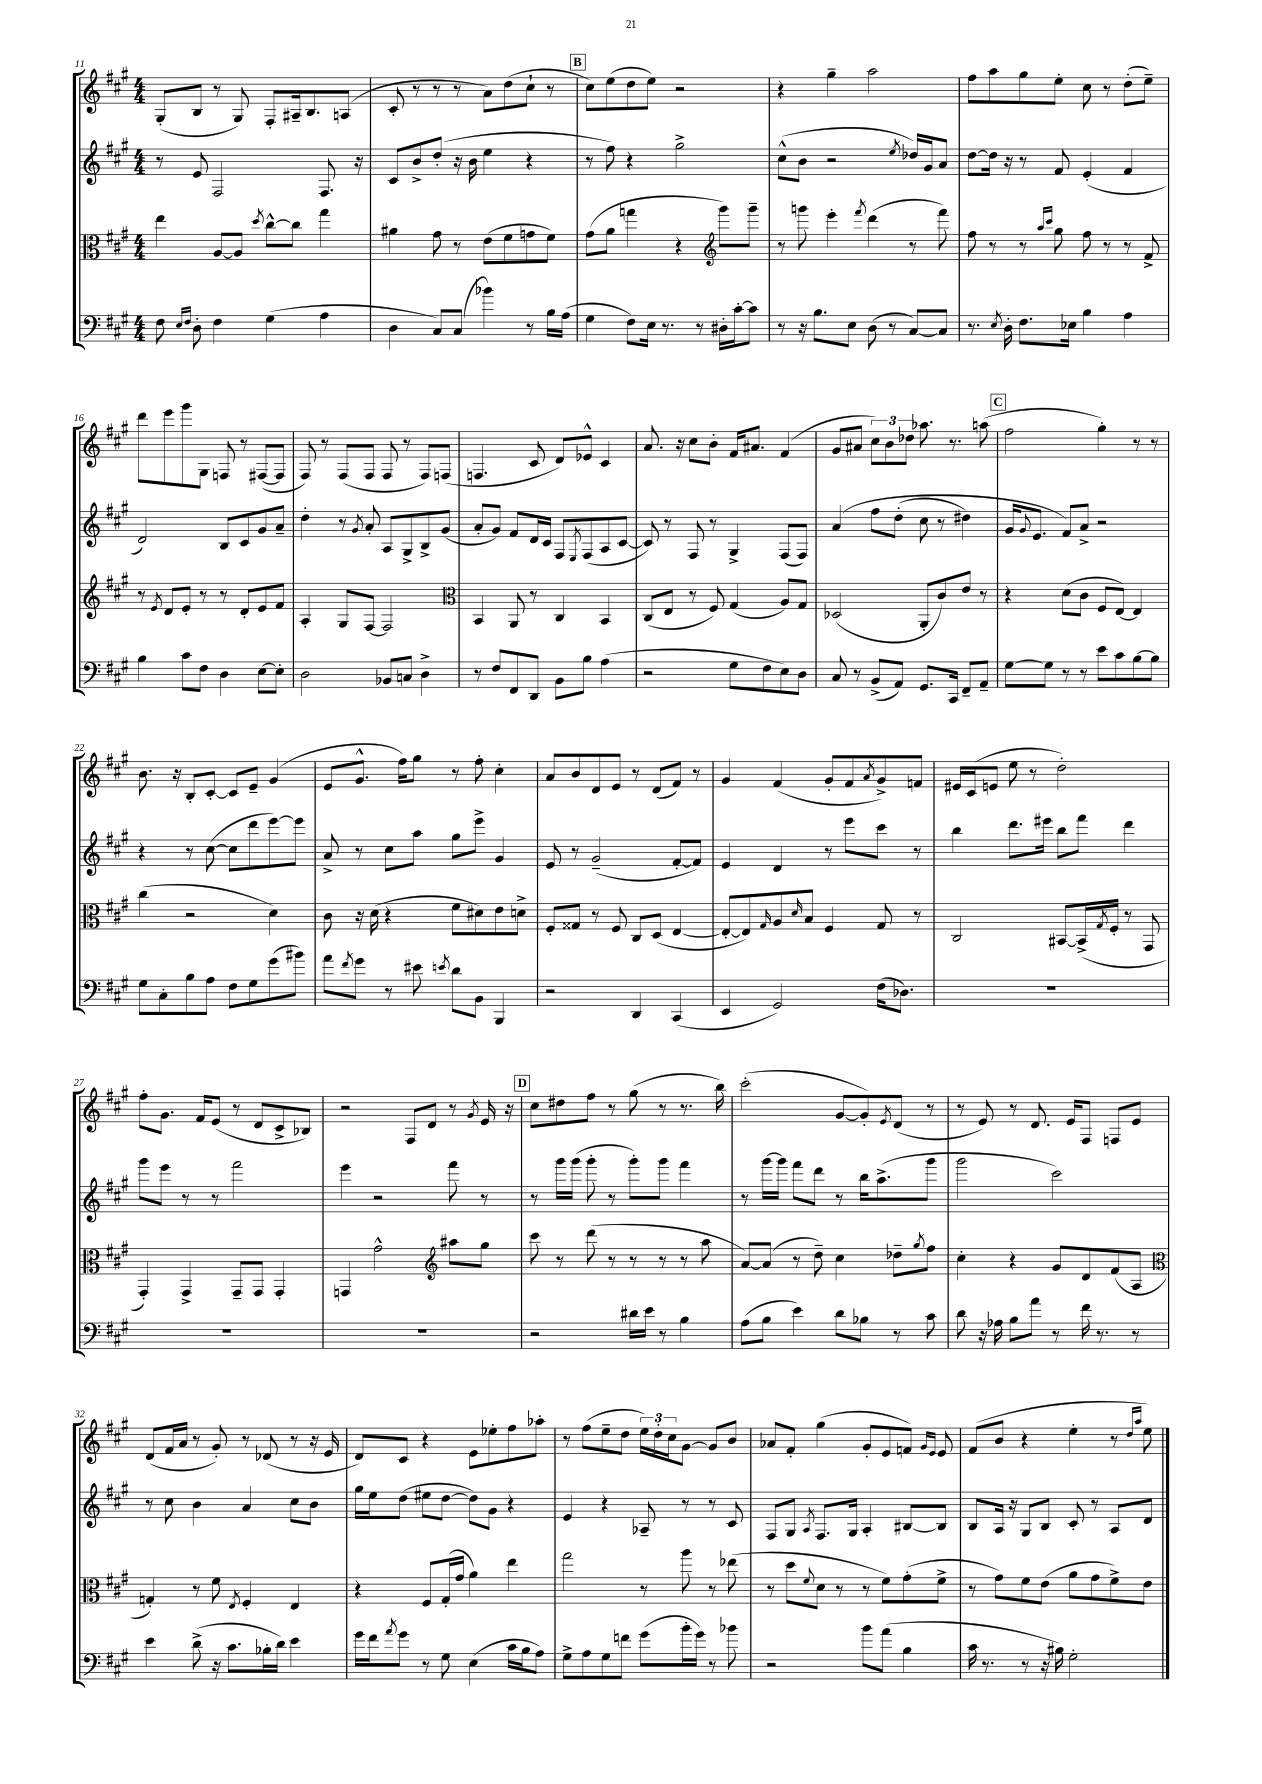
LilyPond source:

<<
\new StaffGroup <<
\new Staff = "s0" {
    \clef treble \key a \major \numericTimeSignature \time 4/4
    gis8-.( b8 r8 gis8) fis8-. ais16-- b8. a8( |
    cis'8-. r8 r8 r8 a'8) d''8( cis''8-! r8 |
    \mark \markup { \box "B" } cis''8) e''8( d''8 e''8) r2 |
    r4 gis''4-- a''2 |
    fis''8 a''8 gis''8 e''8-. cis''8 r8 d''8-.( e''8--) |
    d'''8 e'''8 gis'''8 gis8 f8 r8 fis8~( fis8 |
    fis8) r8 fis8( fis8 fis8 r8 fis8) f8( |
    f4. cis'8 d'8) ees'8-^ cis'4 |
    a'8. r16 cis''8 b'8-. fis'16 ais'8. fis'4( |
    gis'8 ais'8 \tuplet 3/2 { cis''8) b'8 des''8 } aes''8. r8. a''8( |
    \mark \markup { \box "C" } fis''2 gis''4-.) r8 r8 |
    b'8. r16 b8-. cis'8~-. cis'8 e'8-- gis'4( |
    e'8 gis'8.-^ fis''16) gis''8 r8 fis''8-. cis''4-. |
    a'8 b'8 d'8 e'8 r8 d'8( fis'8) r8 |
    gis'4 fis'4( gis'8-. fis'8 \acciaccatura { a'8 } gis'8->) f'8 |
    eis'16 cis'16( e'8 e''8 r8 d''2-.) |
    fis''8-. gis'8. fis'16 e'8( r8 d'8 cis'8-> bes8) |
    r2 fis8 d'8 r8 \acciaccatura { gis'8 } e'16 r16 |
    \mark \markup { \box "D" } cis''8 dis''8 fis''8 r8 gis''8( r8 r8. b''16) |
    cis'''2-.( gis'8~ gis'8-.) \acciaccatura { e'8 } d'8( r8 |
    r8 e'8) r8 d'8. e'16 fis8 f8 e'8 |
    d'8( fis'16 a'16 r8 gis'8-.) r8 des'8( r8 r16 e'16 |
    d'8) cis'8 r4 e'8 ees''8-. fis''8 aes''8-. |
    r8 fis''8( e''8-- d''8 \tuplet 3/2 { e''16) d''16-. cis''16 } gis'8~ gis'8 b'8 |
    aes'8 fis'8-. gis''4( gis'8-. e'8 f'8) \grace { gis'16 e'16 } e'8 |
    fis'8( b'8 r4 e''4-. r8 \grace { d''16 a''16 } e''8) \bar "|." |
}
\new Staff = "s1" {
    \clef treble \key a \major \numericTimeSignature \time 4/4
    r8 e'8 fis2 fis8. r16 |
    cis'8 b'8-> d''8-.( r16 b'16 e''4 r4 |
    \mark \markup { \box "B" } r8 fis''8) r4 gis''2-> |
    cis''8-^( b'8 r2 \acciaccatura { e''8 } des''16) gis'16 a'8 |
    d''8~ d''16 r16 r8 fis'8 e'4-.( fis'4 |
    d'2) b8 cis'8 gis'8 a'8-- |
    d''4-. r8 \acciaccatura { gis'8 } a'8-. a8 gis8-> b8-> gis'8( |
    a'8-. gis'8) fis'8 d'16 cis'16 fis8 \acciaccatura { e8 } fis8( a8 cis'8~ |
    cis'8) r8 fis8 r8 gis4-> fis8( fis8) |
    a'4\( fis''8 d''8-.( cis''8 r8 dis''4) |
    \mark \markup { \box "C" } gis'16 \appoggiatura { gis'8 } e'8. fis'8\) a'8-> r2 |
    r4 r8 cis''8~( cis''8 d'''8 e'''8~) e'''8 |
    a'8-> r8 cis''8 a''8 gis''8 e'''8-> gis'4 |
    e'8 r8 gis'2--( fis'8~-. fis'8) |
    e'4 d'4 r8 e'''8 cis'''8 r8 |
    b''4 d'''8. eis'''16 b''8 fis'''8 d'''4 |
    gis'''8 e'''8 r8 r8 fis'''2 |
    e'''4 r2 fis'''8 r8 |
    \mark \markup { \box "D" } r8 gis'''16 gis'''16( gis'''8-. r8 gis'''8-.) gis'''8 fis'''4 |
    r8 gis'''16~ gis'''16 fis'''8 d'''8 r8 b''16 a''8.->( gis'''8 |
    gis'''2 cis'''2) |
    r8 cis''8 b'4 a'4 cis''8 b'8 |
    gis''16 e''16 d''8( eis''8 d''8~ d''8) gis'8 r4 |
    e'4 r4 aes8-- r8 r8 cis'8 |
    fis8 gis8 \acciaccatura { a8 } fis8. gis16 a4-. bis8~ bis8 |
    b8 a16 r16 gis8 b8 cis'8-. r8 a8 d'8 \bar "|." |
}
\new Staff = "s2" {
    \clef alto \key a \major \numericTimeSignature \time 4/4
    e''4 a8~ a8 \acciaccatura { d''8 } cis''8~-^ cis''8 gis''4 |
    ais'4 gis'8 r8 e'8( fis'8 g'8 fis'8) |
    \mark \markup { \box "B" } gis'8( a'8 g''4 r4 \clef treble gis'''8) gis'''8-- |
    r8 g'''8 e'''4-. \acciaccatura { fis'''8 } d'''4( r8 fis'''8) |
    fis''8 r8 r8 \grace { a''16 cis'''16 } gis''8 fis''8 r8 r8 fis'8-> |
    r8 \acciaccatura { e'8 } d'8 e'8-. r8 r8 d'8-. e'8 fis'8 |
    a4-. gis8 fis8~ fis2 |
    \clef alto b,4 a,8 r8 cis4 b,4 |
    cis8( e8 r8 fis8) gis4( a8) gis8 |
    des2( a,8-. cis'8) e'8 r8 |
    \mark \markup { \box "C" } r4 d'8( cis'8 fis8 e8~) e4 |
    cis''4( r2 d'4) |
    cis'8 r16 d'16( r4 fis'8 dis'8) e'8 d'8-> |
    fis8-. gisis8 r8 fis8 cis8 d8( e4~ |
    e8~-. e8) \grace { gis16 } a8 \grace { d'16 } b8 fis4 gis8 r8 |
    cis2 bis,8~ bis,16->( \acciaccatura { gis8 } fis16-. r8 gis,8 |
    gis,4-.) gis,4-> gis,8-- gis,8 gis,4-. |
    g,4 gis'2-^ \clef treble ais''8 gis''8 |
    \mark \markup { \box "D" } cis'''8 r8 d'''8( r8 r8 r8 r8 a''8 |
    a'8~) a'8( r8 d''8--) cis''4 des''8-- \acciaccatura { gis''8 } fis''8 |
    cis''4-. r4 gis'8 d'8 fis'8( a8 |
    \clef alto g4-.) r8 fis'8 \acciaccatura { e8 } fis4-. e4 |
    r4 fis8 gis16-.( gis'16 a'4) e''4 |
    gis''2 r8 a''8 r8 ees''8( |
    r8 d''8 \appoggiatura { fis'8 } d'8 r8 r8 fis'8) gis'8-.( fis'8-> |
    r8 gis'8) fis'8 e'8( a'8 gis'8 fis'8->) e'8 \bar "|." |
}
\new Staff = "s3" {
    \clef bass \key a \major \numericTimeSignature \time 4/4
    fis8 \grace { e16 fis16 } d8-. fis4 gis4( a4 |
    d4 cis8) cis8( bes'4) r8 b16 a16( |
    \mark \markup { \box "B" } gis4 fis8) e16 r8. r8 dis16-. cis'16~-. cis'8 |
    r8 r16 b8. e8 d8( r8 cis8~) cis8 |
    r8. \acciaccatura { e8 } d16-. fis8. ees16 b4 a4 |
    b4 cis'8 fis8 d4 e8~ e8-. |
    d2 bes,8 c8 d4-> |
    r8 fis8 fis,8 d,8 b,8 b8 a4( |
    r2 gis8 fis8 e8) d8 |
    cis8 r8 b,8->( a,8) gis,8. cis,16 fis,8-- a,8-- |
    \mark \markup { \box "C" } gis8~ gis8 r8 r8 e'8 cis'8 b8~ b8 |
    gis8 cis8-. b8 a8 fis8 gis8 gis'8( bis'8) |
    a'8 \acciaccatura { fis'8 } gis'8 r8 eis'8 \acciaccatura { e'8 } d'8 b,8 b,,4 |
    r2 d,4 cis,4( |
    e,4 gis,2) fis16( des8.) |
    R1 |
    R1 |
    R1 |
    \mark \markup { \box "D" } r2 dis'16 e'16 r8 b4 |
    a8( b8 e'4) d'8 bes8 r8 cis'8 |
    d'8 r16 aes16 b8 a'8 r8 fis'16 r8. r8 |
    e'4 d'8->( r16 cis'8. bes16-. d'16) e'4 |
    gis'16 fis'16 \acciaccatura { a'8 } gis'8 r8 gis8 e4( cis'16 b16 a8) |
    gis8-> a8 gis8 f'8 gis'8( b'16-. gis'16) r8 bes'8 |
    r2 b'8 a'8( b4 |
    cis'16 r8. r8 r16 bis16) gis2-. \bar "|." |
}
>>
>>
\layout { \context { \Score currentBarNumber = #11 } }
